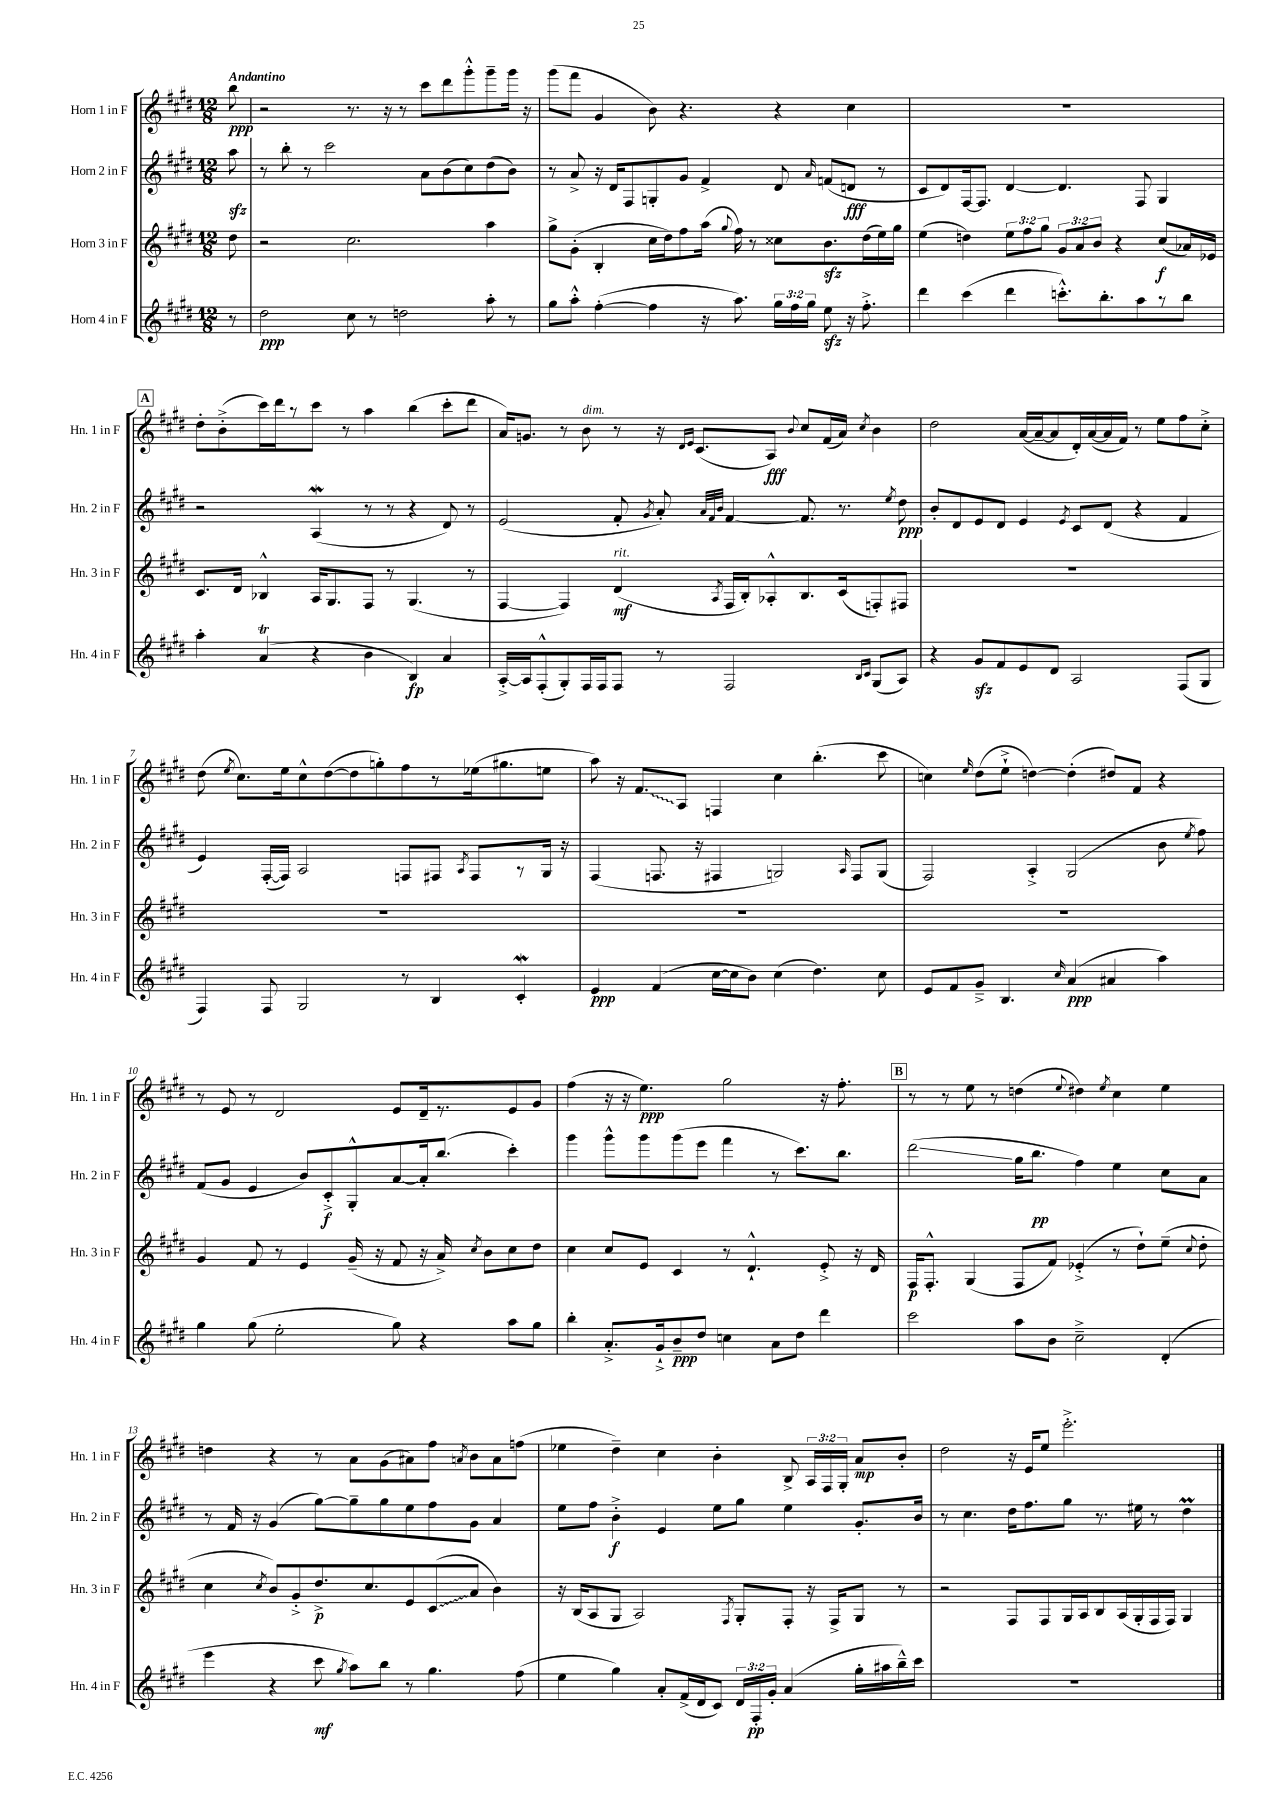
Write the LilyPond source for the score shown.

<<
\new StaffGroup <<
\new Staff = "s0" \with { instrumentName = "Horn 1 in F" shortInstrumentName = "Hn. 1 in F" } {
    \clef treble \key e \major \numericTimeSignature \time 12/8 \override Staff.TupletNumber.text = #tuplet-number::calc-fraction-text \partial 8 \tempo "Andantino"
    \autoBeamOff b''8\ppp |
    r2 r8. r16 r8 cis'''8[ dis'''8 gis'''8-.-^ gis'''8-- gis'''16] r16 |
    gis'''8[( fis'''8] gis'4 b'8) r4. r4 cis''4 |
    R1. |
    \mark \markup { \box "A" } dis''8[-. b'8-.->( cis'''16) dis'''16 r8 cis'''8] r8 a''4 b''4( cis'''8[-. dis'''8] |
    a'16[) g'8.] r8 b'8^\markup { \italic "dim." } r8 r16 \grace { dis'16[ e'16] } cis'8.[( a8]\fff) \appoggiatura { b'8 } cis''8[ fis'16( a'16]) \acciaccatura { cis''8 } b'4 |
    dis''2 a'16[~( a'16~-- a'8 dis'16-.) a'16~( a'16 fis'16]) r8 e''8[ fis''8 cis''8]-.-> |
    dis''8( \acciaccatura { e''8 } cis''8.[) e''16 cis''8-^ dis''8~( dis''8 g''8-.) fis''8 r8 ees''16( gis''8. e''8] |
    a''8) r16 \once \override Glissando.style = #'zigzag fis'8.[\glissando a8] f4 cis''4 b''4.-.( cis'''8 |
    c''4) \grace { e''16 } dis''8[( e''8]-!-> d''4~) d''4-.( dis''8[) fis'8] r4 |
    r8 e'8 r8 dis'2 e'8[ dis'16-- r8. e'8 gis'8] |
    fis''4( r16 r16 e''4.\ppp) gis''2 r16 fis''8.-. |
    \mark \markup { \box "B" } r8 r8 e''8 r8 d''4( \appoggiatura { e''8 } dis''4) \acciaccatura { e''8 } cis''4 e''4 |
    d''4 r4 r8 a'8[ gis'8( ais'8) fis''8] \acciaccatura { a'8 } b'8[ a'8 f''8]( |
    ees''4 dis''4--) cis''4 b'4-. b8-> \tuplet 3/2 { a16[ fis16 gis16]-. } a'8[\mp b'8]-. |
    dis''2 r16 e'16[ e''8] e'''2.-.-> \bar "|." |
}
\new Staff = "s1" \with { instrumentName = "Horn 2 in F" shortInstrumentName = "Hn. 2 in F" } {
    \clef treble \key e \major \numericTimeSignature \time 12/8 \partial 8
    \autoBeamOff a''8\sfz |
    r8 b''8-. r8 cis'''2 a'8[ b'8( cis''8) dis''8( b'8]) |
    r8 a'8-> r16 dis'16[ fis8 g8-. gis'8] fis'4-> dis'8 \grace { a'16 } f'8[( d'8]\fff r8 |
    cis'8[ dis'8) fis16~ fis8.] dis'4~ dis'4. fis8 gis4 |
    \mark \markup { \box "A" } r2 a4\mordent( r8 r8 r4 dis'8) r8 |
    e'2( fis'8-. \acciaccatura { gis'8 } a'8-.) \grace { a'32[ fis'32 b'32] } fis'4~ fis'8. r8. \acciaccatura { e''8 } dis''8\ppp |
    b'8[-. dis'8 e'8 dis'8] e'4 \acciaccatura { e'8 } cis'8[ dis'8]( r4 fis'4 |
    e'4) fis16[~-.( fis16]) a2 f8[ fis8] \acciaccatura { a8 } fis8[ r8 gis16] r16 |
    fis4( f8. r16 fis4 g2) \grace { a16 } fis8[ g8]( |
    fis2) a4-.-> gis2( b'8 \acciaccatura { e''8 } fis''8) |
    fis'8[( gis'8] e'4 b'8[) cis'8-.->\f gis8-.-^ a'8~ a'16-. b''8.]( cis'''4-.) |
    gis'''4 gis'''8[-^ gis'''8 gis'''8( e'''8] fis'''4 r8 cis'''8.[) b''8.] |
    \mark \markup { \box "B" } dis'''2\glissando( gis''16[ b''8.]\pp fis''4) e''4 cis''8[ a'8] |
    r8 fis'16 r16 gis'4( gis''8[~) gis''8-- gis''8 e''8 fis''8 gis'8] a'4 |
    e''8[ fis''8] b'4-.->\f e'4 e''8[ gis''8] e''4 gis'8.[-. b'16] |
    r8 cis''4. dis''16[ fis''8. gis''8] r8. eis''16 r8 dis''4\prall \bar "|." |
}
\new Staff = "s2" \with { instrumentName = "Horn 3 in F" shortInstrumentName = "Hn. 3 in F" } {
    \clef treble \key e \major \numericTimeSignature \time 12/8 \override Staff.TupletNumber.text = #tuplet-number::calc-fraction-text \partial 8
    \autoBeamOff dis''8 |
    r2 cis''2. a''4 |
    gis''8[-> gis'8]-.( b4-. cis''16[ dis''16) fis''8 a''16]( \appoggiatura { gis''8 } fis''16) r8 cisis''8[ b'8.\sfz dis''16( e''16) gis''16] |
    e''4( d''4) \tuplet 3/2 { e''8[ fis''8 gis''8] } \tuplet 3/2 { gis'8[ a'8 b'8] } r4 cis''8[\f( aes'16) ees'16] |
    \mark \markup { \box "A" } cis'8.[ dis'16] bes4-^ a16[ gis8. fis8] r8 gis4.( r8 |
    fis4~ fis4) dis'4\mf^\markup { \italic "rit." }( \acciaccatura { a8 } fis16[ b16-.) aes8-.-^ b8. cis'16( f8-.) fis8] |
    R1. |
    R1. |
    R1. |
    R1. |
    gis'4 fis'8 r8 e'4 gis'16--( r16 fis'8 r16 a'16->) \acciaccatura { cis''8 } b'8[ cis''8 dis''8] |
    cis''4 cis''8[ e'8] cis'4 r8 dis'4.-!-^ e'8-.-> r16 dis'16 |
    \mark \markup { \box "B" } fis16[\p fis8.]-.-^ gis4( fis8[ fis'8]) ees'4-.->( r8 dis''8[-!) e''8]--( \appoggiatura { cis''8 } dis''8-. |
    cis''4 \acciaccatura { cis''8 } b'8[) gis'8-.-> dis''8.->\p cis''8. e'8 \once \override Glissando.style = #'zigzag cis'8\glissando( a'8] b'4) |
    r16 b16[( a8 gis8] a2) \acciaccatura { fis8 } gis8[-. fis8]-. r16 fis16[-> gis8] r8 |
    r2 fis8[ fis8 gis16 a16 b8 a16( gis16-. fis16 fis16]) gis4 \bar "|." |
}
\new Staff = "s3" \with { instrumentName = "Horn 4 in F" shortInstrumentName = "Hn. 4 in F" } {
    \clef treble \key e \major \numericTimeSignature \time 12/8 \override Staff.TupletNumber.text = #tuplet-number::calc-fraction-text \partial 8
    \autoBeamOff r8 |
    dis''2\ppp cis''8 r8 d''2 a''8-. r8 |
    gis''8[ a''8]-.-^ fis''4~-.( fis''4 r16 a''8.) \tuplet 3/2 { gis''16[ fis''16 gis''16] } e''8\sfz r16 fis''8.-.-> |
    dis'''4 cis'''4( dis'''4 c'''8.[-.-^) b''8.-. a''8 r8 b''8] |
    \mark \markup { \box "A" } a''4-. a'4\trill( r4 b'4 b4\fp) a'4 |
    a16[~-.-> a16 fis8-.-^( gis8-.) fis16 fis16 fis8] r8 fis2 \grace { b16[ cis'16] } gis8[( a8]) |
    r4 gis'8[\sfz fis'8 e'8 dis'8] a2 fis8[( gis8] |
    fis4) fis8 gis2 r8 b4 cis'4-.\mordent |
    e'4\ppp fis'4( cis''16[~ cis''16 b'8]) cis''4( dis''4.) cis''8 |
    e'8[ fis'8 gis'8]---> b4. \grace { cis''16 } a'4\ppp( ais'4 a''4) |
    gis''4 gis''8( e''2-. gis''8) r4 a''8[ gis''8] |
    b''4-. a'8.[-.-> gis'16-!-> b'8--\ppp dis''8] c''4 a'8[ dis''8] dis'''4 |
    \mark \markup { \box "B" } cis'''2 a''8[ b'8] cis''2---> dis'4-.( |
    e'''4 r4 cis'''8\mf \acciaccatura { gis''8 } a''8[) b''8] r8 gis''4. fis''8( |
    e''4 gis''4) a'8[-. fis'16->( dis'16 cis'8]) \tuplet 3/2 { dis'16[ fis16-.\pp gis'16]-. } a'4( gis''16[-. ais''16 b''16---^) cis'''16] |
    R1. \bar "|." |
}
>>
>>
